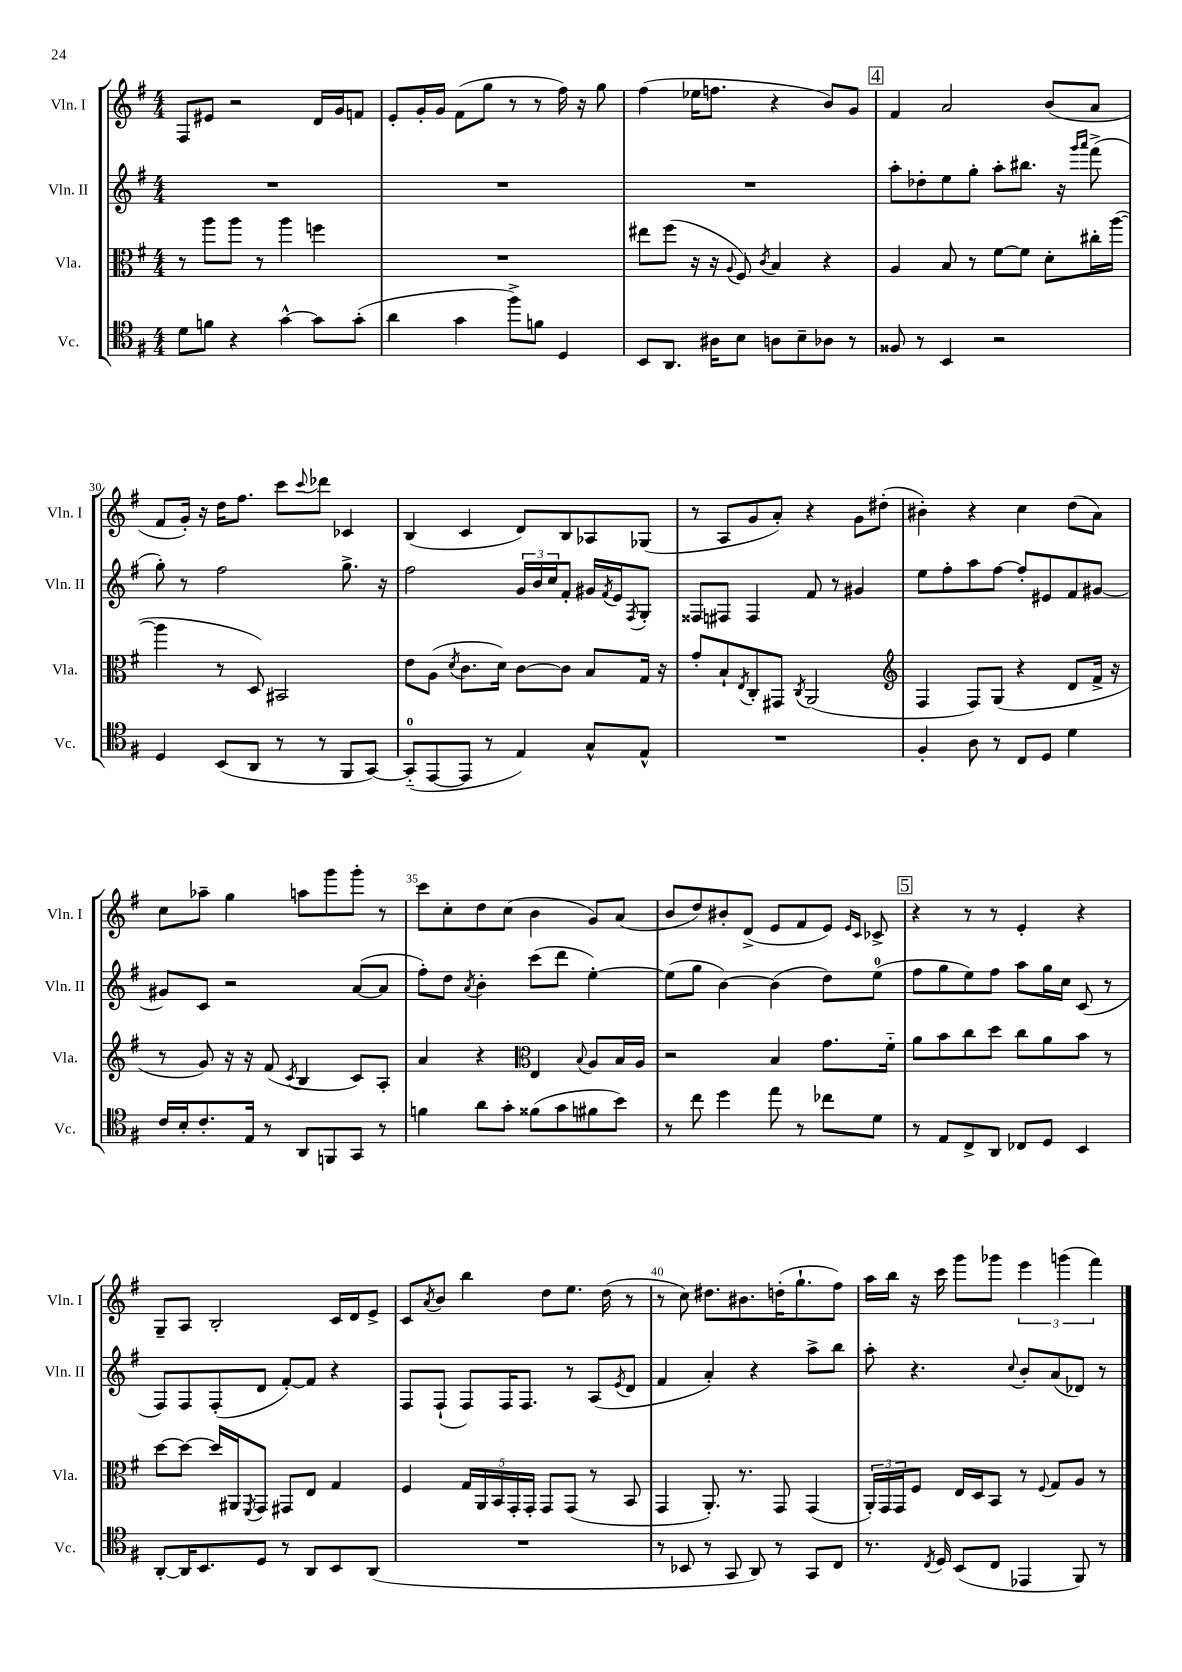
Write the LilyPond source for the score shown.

<<
\new StaffGroup <<
\new Staff = "s0" \with { instrumentName = "Vln. I" shortInstrumentName = "Vln. I" } {
    \clef treble \key g \major \numericTimeSignature \time 4/4
    fis8 eis'8 r2 d'16 g'16 f'8 |
    e'8-. g'16-. g'16 fis'8( g''8 r8 r8 fis''16) r16 g''8 |
    fis''4( ees''16 f''8. r4 b'8) g'8 |
    \mark \markup { \box "4" } fis'4 a'2 b'8( a'8 |
    fis'8 g'16-.) r16 d''16 fis''8. c'''8 \appoggiatura { c'''8 } des'''8 ces'4 |
    b4( c'4 d'8) b8 aes8 ges8( |
    r8 a8 g'8 a'8-.) r4 g'8 dis''8-.( |
    bis'4-.) r4 c''4 d''8( a'8) |
    c''8 aes''8-- g''4 a''8 g'''8 g'''8-. r8 |
    c'''8 c''8-. d''8 c''8( b'4 g'8) a'8( |
    b'8 d''8) bis'8-. d'8->( e'8 fis'8 e'8) \grace { e'16 c'16 } ces'8-> |
    \mark \markup { \box "5" } r4 r8 r8 e'4-. r4 |
    g8-- a8 b2-. c'16 d'16 e'8-> |
    c'8 \acciaccatura { a'8 } b'8 b''4 d''8 e''8. d''16( r8 |
    r8 c''8) dis''8. bis'8. d''16-.( g''8.-! fis''8) |
    a''16 b''16 r16 c'''16 g'''8 ges'''8 \tuplet 3/2 { e'''4 g'''4( fis'''4) } \bar "|." |
}
\new Staff = "s1" \with { instrumentName = "Vln. II" shortInstrumentName = "Vln. II" } {
    \clef treble \key g \major \numericTimeSignature \time 4/4
    R1 |
    R1 |
    R1 |
    \mark \markup { \box "4" } a''8-. des''8-. e''8 g''8-. a''8-. bis''8. r16 \grace { g'''16 a'''16 } fis'''8->( |
    g''8-.) r8 fis''2 g''8.-> r16 |
    fis''2 \tuplet 3/2 { g'16 b'16 c''16 } fis'8-. gis'16 \acciaccatura { fis'8 } e'16 \acciaccatura { fis8 } g8-. |
    fisis8 fis8 fis4 fis'8 r8 gis'4 |
    e''8 fis''8-. a''8 fis''8~ fis''8-. eis'8 fis'8 gis'8~ |
    gis'8 c'8 r2 a'8~( a'8 |
    fis''8-.) d''8 \acciaccatura { a'8 } b'4-. c'''8( d'''8 e''4~-.) |
    e''8( g''8 b'4~) b'4( d''8) e''8-0( |
    \mark \markup { \box "5" } fis''8 g''8 e''8) fis''8 a''8 g''16 c''16 c'8( r8 |
    fis8) fis8 fis8-.( d'8 fis'8~-.) fis'8 r4 |
    fis8 fis8-!( fis8) fis16 fis8. r8 a8( \acciaccatura { e'8 } d'8 |
    fis'4 a'4-.) r4 a''8-> b''8 |
    a''8-. r4. \appoggiatura { c''8 } b'8-. a'8( des'8) r8 \bar "|." |
}
\new Staff = "s2" \with { instrumentName = "Vla." shortInstrumentName = "Vla." } {
    \clef alto \key g \major \numericTimeSignature \time 4/4
    r8 a''8 a''8 r8 a''4 f''4 |
    R1 |
    eis''8 fis''8( r16 r16 \appoggiatura { a8 } fis8) \acciaccatura { c'8 } b4 r4 |
    \mark \markup { \box "4" } a4 b8 r8 fis'8~ fis'8 d'8-. cis''16-. a''16~( |
    a''4 r8 d8) bis,2 |
    e'8 a8( \acciaccatura { d'8 } c'8. d'16) c'8~ c'8 b8 g16 r16 |
    g'8-. b8-! \acciaccatura { e8 } c8-. gis,8 \acciaccatura { c8 } a,2( |
    \clef treble fis4 fis8) g8( r4 d'8 fis'16-> r16 |
    r8 g'8) r16 r16 fis'8( \acciaccatura { c'8 } b4 c'8) a8-. |
    a'4 r4 \clef alto e4 \appoggiatura { b8 } a8 b16 a16 |
    r2 b4 g'8. fis'16-_ |
    \mark \markup { \box "5" } a'8 b'8 c''8 d''8 c''8 a'8 b'8 r8 |
    d''8~ d''8~ d''16 ais,16 \acciaccatura { fis,8 } g,8 gis,8 e8 g4 |
    fis4 \tuplet 5/4 { g16 a,16 b,16 g,16-. g,16-. } g,8 g,8( r8 b,8 |
    g,4 a,8.-.) r8. g,8 g,4( |
    \tuplet 3/2 { a,16-.) g,16 g,16 } fis8 e16 d16 b,8 r8 \appoggiatura { fis8 } g8 a8 r8 \bar "|." |
}
\new Staff = "s3" \with { instrumentName = "Vc." shortInstrumentName = "Vc." } {
    \clef tenor \key g \major \numericTimeSignature \time 4/4
    d'8 f'8 r4 g'4~-^ g'8 g'8-.( |
    a'4 g'4 fis''8->) f'8 d4 |
    b,8 a,8. ais16 b8 a8 b8-- aes8 r8 |
    \mark \markup { \box "4" } fisis8 r8 b,4 r2 |
    d4 b,8( a,8 r8 r8 fis,8 g,8~) |
    g,8-0-_( e,8~ e,8 r8 e4) g8-^ e8-^ |
    R1 |
    fis4-. a8 r8 c8 d8 d'4 |
    c'16 b16-. c'8.-. e16 r8 a,8 f,8 g,8 r8 |
    f'4 a'8 g'8-. fisis'8( g'8 fis'8 b'8) |
    r8 c''8 d''4 e''8 r8 ces''8 d'8 |
    \mark \markup { \box "5" } r8 e8 c8-> a,8 ces8 d8 b,4 |
    a,8~-. a,16 b,8. d8 r8 a,8 b,8 a,8( |
    R1 |
    r8 bes,8 r8 g,8 a,8) r8 g,8 c8 |
    r8. \acciaccatura { c8 } d16 b,8( c8 ees,4 fis,8) r8 \bar "|." |
}
>>
>>
\layout { \context { \Score currentBarNumber = #26 \override BarNumber.break-visibility = ##(#f #t #t) barNumberVisibility = #(every-nth-bar-number-visible 5) } }
